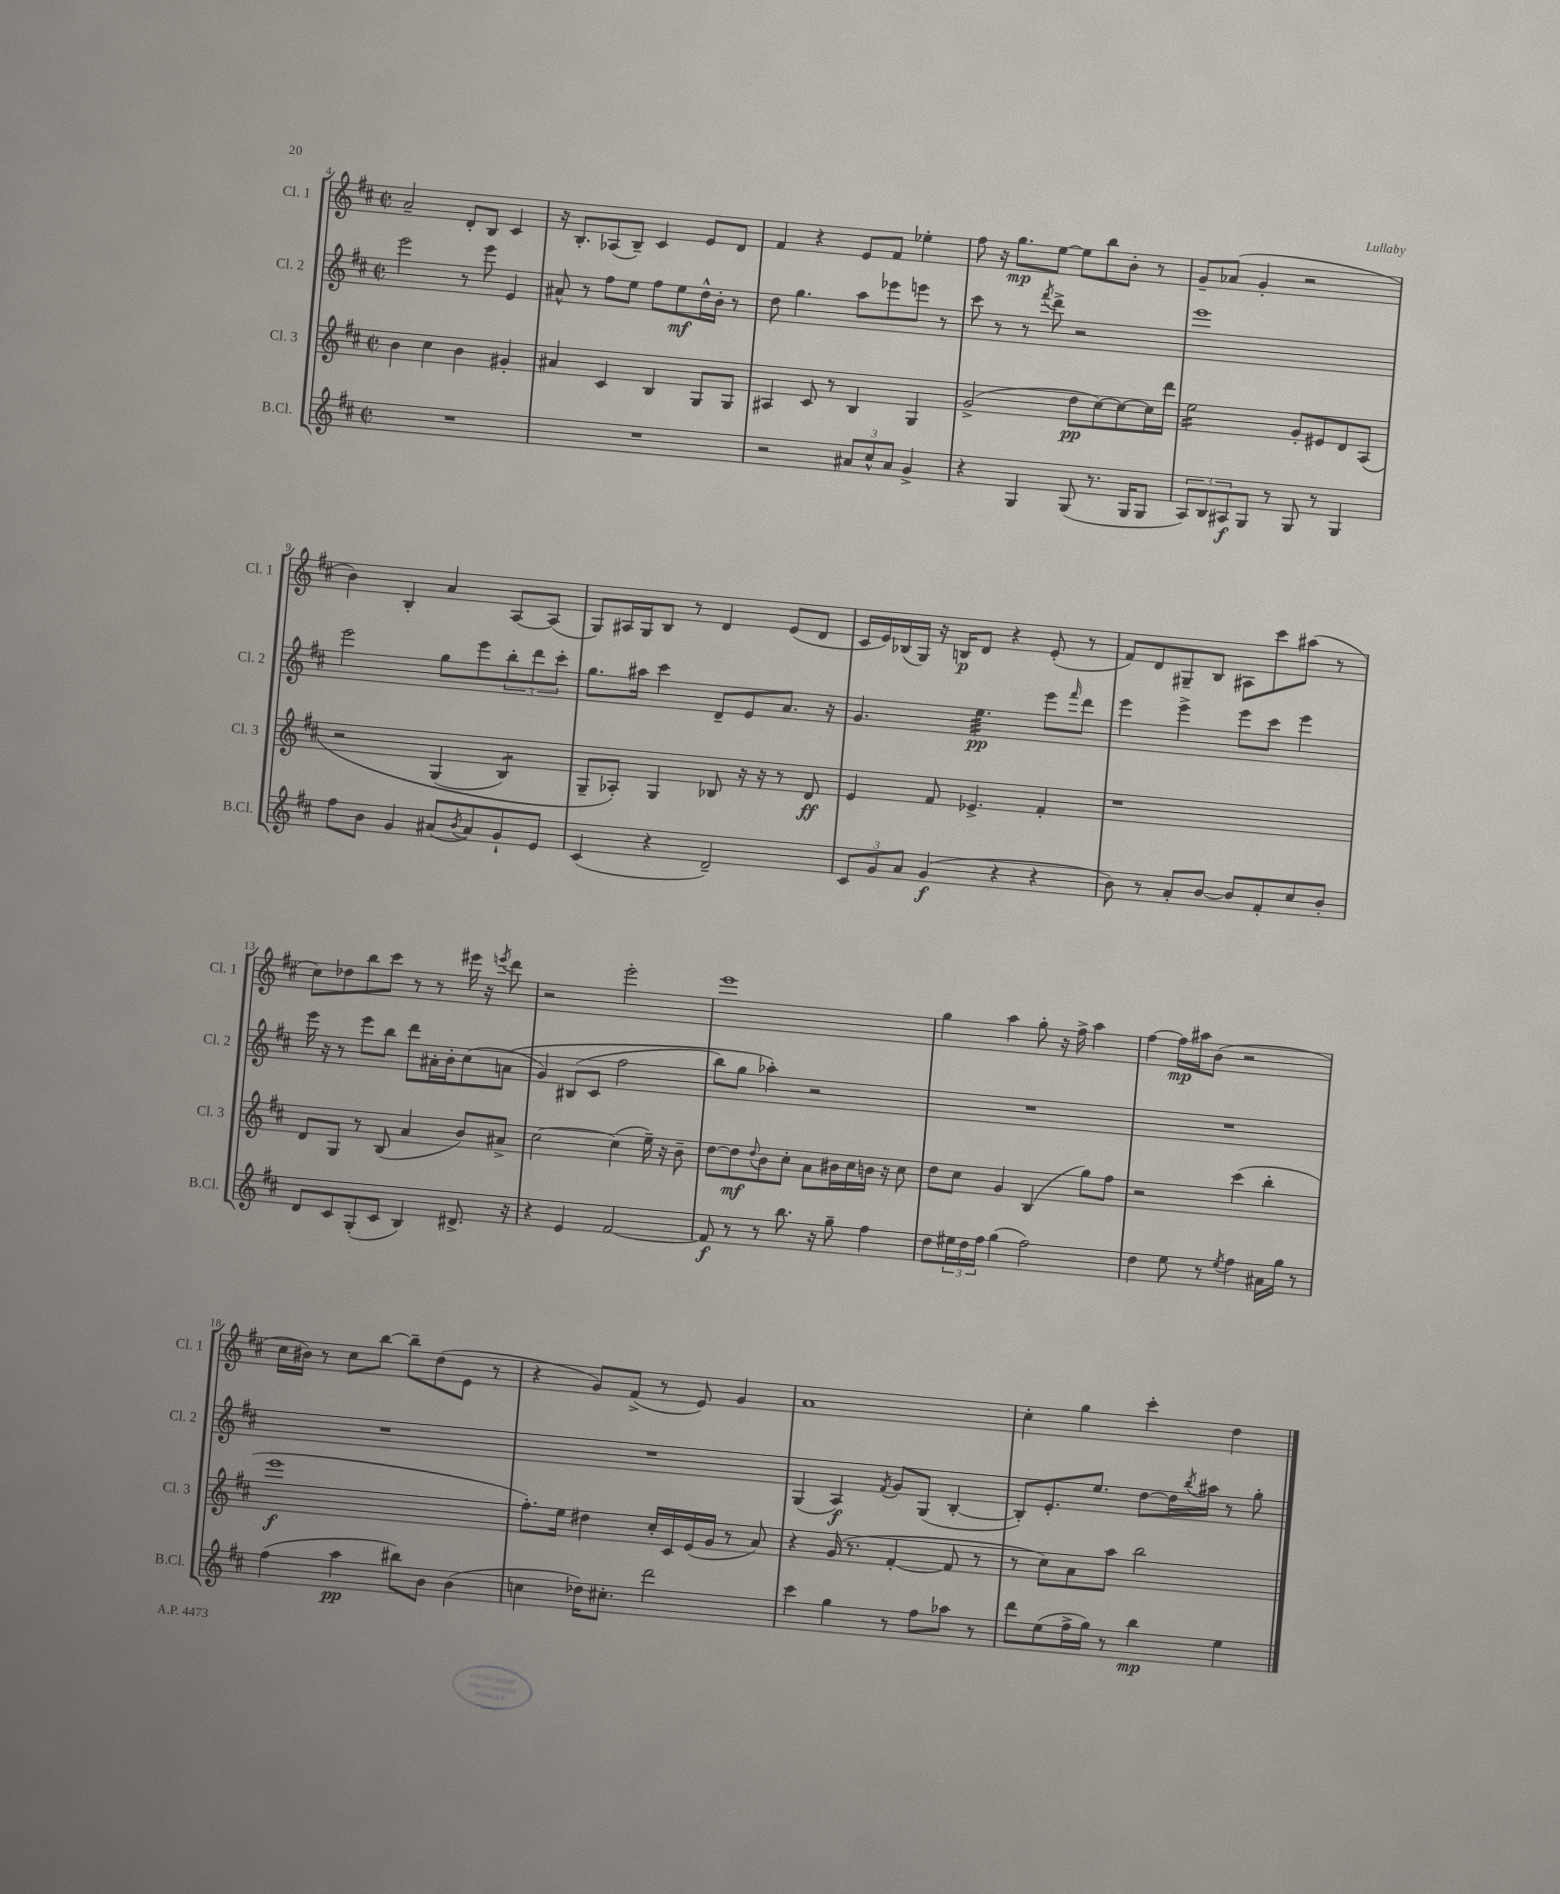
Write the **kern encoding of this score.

**kern	**kern	**kern	**kern
*staff4	*staff3	*staff2	*staff1
*clefG2	*clefG2	*clefG2	*clefG2
*k[f#c#]	*k[f#c#]	*k[f#c#]	*k[f#c#]
*M2/2	*M2/2	*M2/2	*M2/2
*met(c|)	*met(c|)	*met(c|)	*met(c|)
1r	4b\	2eee\	2a~/
.	4cc#\	.	.
.	4b\	8r	8d'/L
.	.	8eee\	8B/J
.	4g#'/	4e/	4c#/
=	=	=	=
1r	4a#/	8a#^^/	16r
.	.	.	8.B'/L
.	.	8r	.
.	4c#/	8ff#\L	(8A-/
.	.	8ee\J	8B~/J)
.	4B/	8ff#\L	4c#/
.	.	8ee\	.
.	8G/L	16dd^^\L	8e/L
.	.	16b'\JJ	.
.	8G/J	8r	8d/J
=	=	=	=
2r	4A#/	8dd\	4f#/
.	.	4.gg\	.
.	8c#/	.	4r
.	8r	.	.
12a#/L	4B/	8aa\L	8e/L
12cc#^^/	.	.	.
.	.	8eee-\	8f#/J
12a#/J	.	.	.
4g^/	4G/	8eee\J	4ee-'\
.	.	8r	.
=	=	=	=
4r	(2g^/	8ccc#\	8ff#\
.	.	8r	16r
.	.	.	8.gg\L
4G/	.	8r	.
.	.	8qfff#/	.
.	.	8ddd^\	[8ee\J
(8G/	8dd\L	2r	8ee\]L
8.r	[8cc#\)	.	8bb\
.	8cc#\_	.	8b'\J
16G/LK	.	.	.
8G/J	16cc#\]L	.	8r
.	16ddd\JJ	.	.
=	=	=	=
12A/L)	2ee\	1eee	8g~/L
12B/	.	.	.
.	.	.	(8a-/J
12A#/	.	.	.
8G/J	.	.	4g'/
8r	.	.	.
8G/	8g'/L	.	2r
8r	8e#/	.	.
4G/	8d/	.	.
.	&(8A/J	.	.
=	=	=	=
8ff#\L	2r	2eee\	4b\)
8b\J	.	.	.
4g/	.	.	4B'/
(8a#/L	(4G/	8gg\L	4a/
8qb/	.	.	.
8a#/)	.	8eee\	.
8g`/	4B/)	12bb'\	[8A/L
.	.	12ddd\	.
8e/J	.	.	(8A/]J
.	.	12ccc#'\J	.
=	=	=	=
(4c#/	8G~/L	8.gg\L	8G/L)
.	8A-'/J&)	.	16A#/L
.	.	16aa#\Jk	16G/J
4r	4G/	4ccc#\	8B/J
.	.	.	8r
2d~/)	8B-/	8d~/L	4d/
.	16r	8e/	.
.	16r	.	.
.	8r	8.a/J	(8e/L
.	8d/	.	8d/J
.	.	16r	.
=	=	=	=
12c#/L	4e/	4.g/	16c#/LL
.	.	.	16e/)
12g/	.	.	.
.	.	.	(16B-/
12a/J	.	.	.
.	.	.	16G/JJ)
(4g/	8f#/	.	16r
.	.	.	16B/LK
.	4.e-^/	4.ee\	8d/J
4r	.	.	4r
4r	4f#'/	8eee\L	(8e'/
.	.	16qqfff#/	.
.	.	8ddd\J	8r
=	=	=	=
8b\)	1r	4eee\	8f#/L)
8r	.	.	8d/
8a'/L	.	4eee^\	8G#~/
[8b/J	.	.	8B/J
8b/]L	.	8eee\L	8A#\L
8f#'/	.	8ccc#\J	8ccc#\
8cc#/	.	4eee\	(8aa#\J
8b'/J	.	.	8r
=	=	=	=
8d/L	8d/L	16eee\	8cc#\L)
.	.	16r	.
8c#/	8G/J	8r	8dd-\
(8G'/	8r	8eee\L	8bb\
8c#/J	(8B/	8bb\J	8ccc#\J
4B/)	4a/	8ddd\L	8r
.	.	16a#'\L	8r
.	.	16b'\J	.
8.d#^/	8b/L)	(8cc#\	16eee#\
.	.	.	16r
.	.	.	8qeee/
.	8a#^/J	&(8a\J	8ddd\
16r	.	.	.
=	=	=	=
4r	[2cc#\	4g/)	2r
4e/	.	(8B#/L	.
.	.	8c#/J	.
[2f#/	(4cc#\]	2ff#\	2eee'\
.	16ee~\)	.	.
.	16r	.	.
.	8b~\	.	.
=	=	=	=
8f#/]	[8dd\L	8bb\L)	1eee
8r	8dd\]	8gg\J	.
.	8qqdd/	.	.
8r	8b\	4aa-'\&)	.
8.bb\	8cc#'\J	.	.
.	8a\L	2r	.
16r	.	.	.
8gg~\	16b#\L	.	.
.	16cc#\	.	.
4ff#\	16b\JJ	.	.
.	16r	.	.
.	8cc#\	.	.
=	=	=	=
8dd\L	8dd\L	1r	4gg\
24ee#\L	8cc#\J	.	.
24dd\	.	.	.
24ff#\JJ	.	.	.
(4gg\	4g/	.	4aa\
2ff#\)	(4B/	.	8gg'\
.	.	.	16r
.	.	.	16ff#^\
.	8gg\L)	.	4aa\
.	8ff#\J	.	.
=	=	=	=
4dd\	2r	1r	[4ff#\
8ee\	.	.	16ff#\]LL
.	.	.	16aa#\J
8r	.	.	(8b\J
8qee/	.	.	.
4ff#\	(4ccc#\	.	2r
16a#\LL	4bb'\	.	.
16gg\JJ	.	.	.
8r	.	.	.
=	=	=	=
(4ff#\	1eee	1r	16cc#\LL
.	.	.	16b#\JJ)
.	.	.	8r
4aa\	.	.	8cc#\L
.	.	.	[8bb\J
8bb#\L)	.	.	8bb~\]L
8b\J	.	.	(8dd\
(4b\	.	.	8e\J
.	.	.	8r
=	=	=	=
4cc\	8.ff#'\L)	1r	4r
.	16ee\Jk	.	.
16dd-\LK)	4dd#\	.	8g/L)
8.cc#'\J	.	.	.
.	.	.	(8f#^/J
2ddd\	16cc#'/LL	.	8r
.	16c#/	.	.
.	(16e/	.	8e/)
.	16g/JJ	.	.
.	8r	.	4g/
.	8a/)	.	.
=	=	=	=
4ccc#\	4r	(4G/	1a
4gg\	(16g/	4A/)	.
.	8.r	.	.
.	.	8qf#/	.
8r	[4f#'/	8g/L	.
8ff#\L	.	(8G/J	.
8aa-\J	8f#/]	[4B'/	.
8r	8r	.	.
=	=	=	=
8ddd\L	8r	8B'/]L)	4cc#'\
(8ee\	8cc#\L)	8.e'/	.
16ff#^\L	8a\	.	4gg\
16gg\JJ)	.	8.ee/J	.
8r	8aa\J	.	.
4bb\	2bb\	[8dd\L	4ccc#'\
.	.	16dd\]L	.
.	.	8qbb/	.
.	.	16aa#\JJ	.
4ee\	.	8r	4dd\
.	.	8gg'\	.
==	==	==	==
*-	*-	*-	*-
